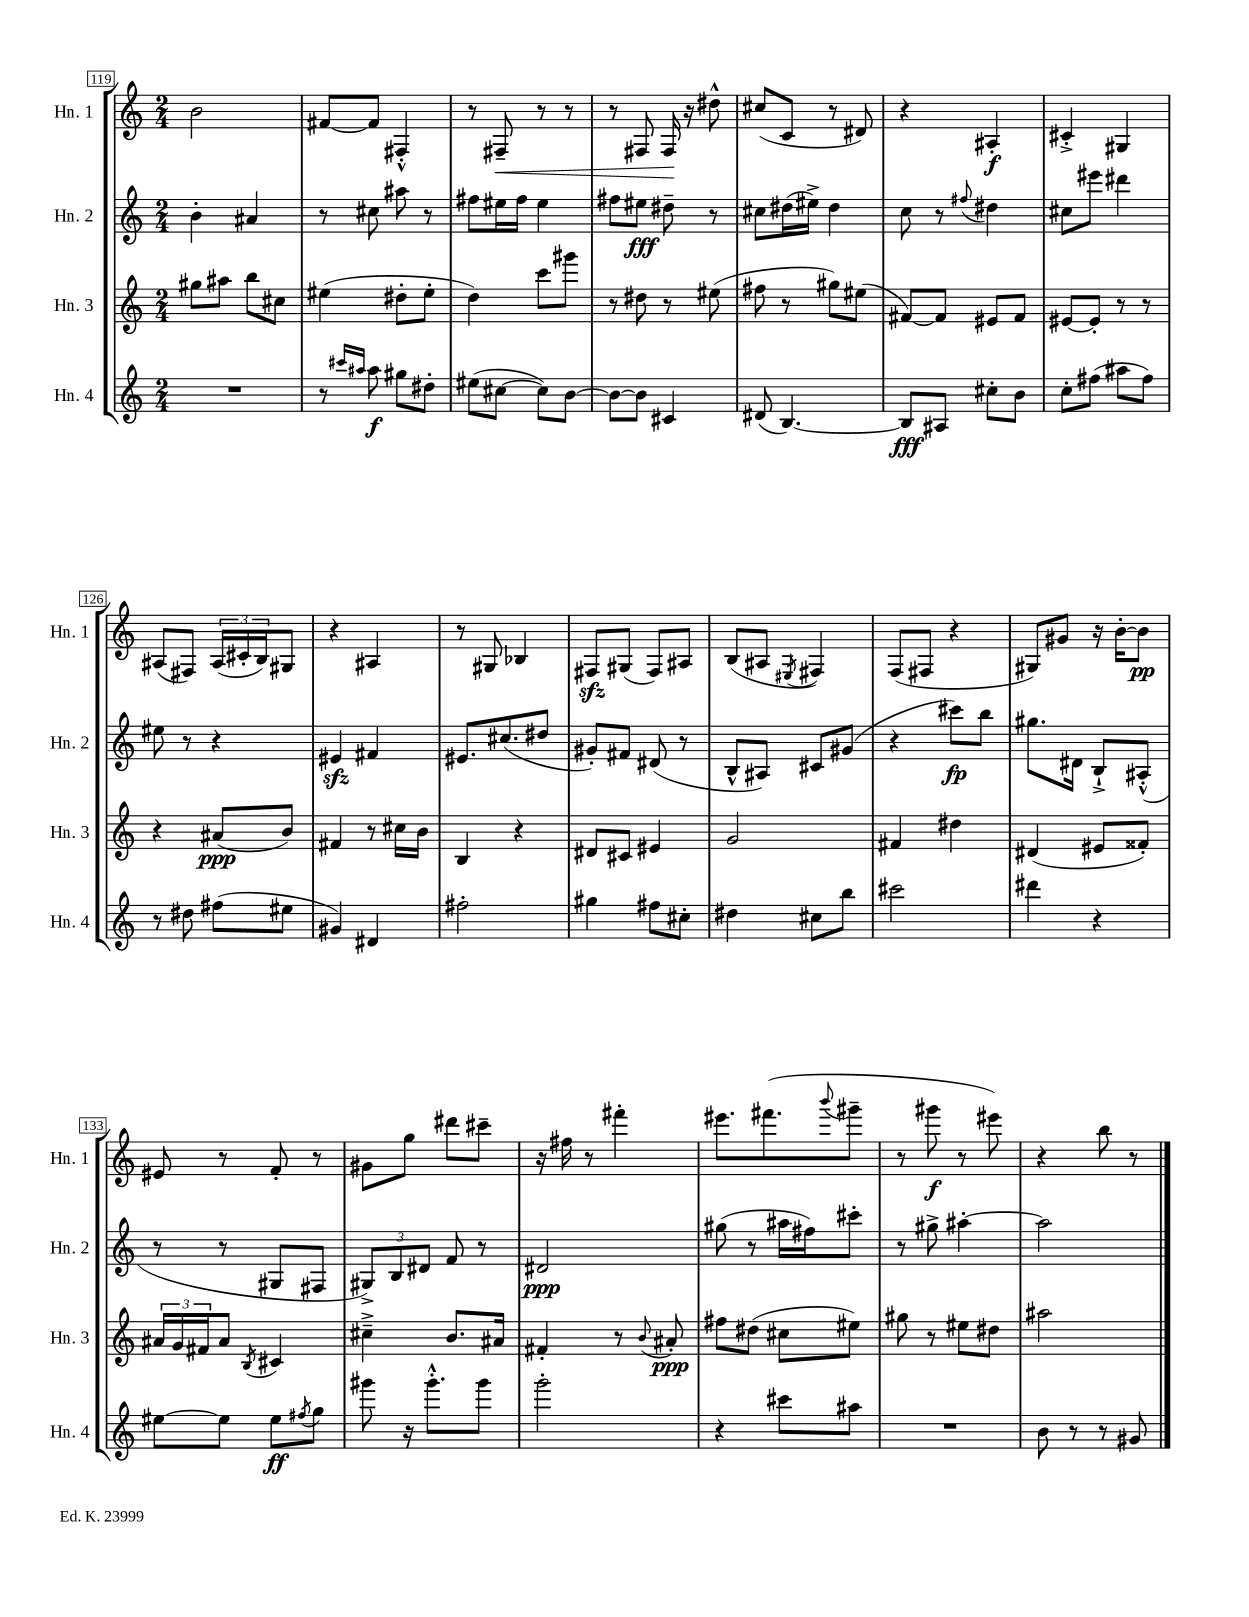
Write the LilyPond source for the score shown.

<<
\new StaffGroup <<
\new Staff = "s0" \with { instrumentName = "Hn. 1" shortInstrumentName = "Hn. 1" } {
    \clef treble \key c \major \numericTimeSignature \time 2/4
    b'2 |
    fis'8~ fis'8 fis4-.-^ |
    r8 fis8--\< r8 r8 |
    r8 fis8 fis16\! r16 dis''8-^ |
    cis''8( c'8 r8 dis'8) |
    r4 ais4-.\f |
    cis'4-.-> gis4 |
    ais8( fis8) \tuplet 3/2 { ais16( cis'16-. b16) } gis8 |
    r4 ais4 |
    r8 gis8 bes4 |
    fis8\sfz gis8( fis8) ais8 |
    b8( ais8 \acciaccatura { eis8 } fis4) |
    f8( fis8 r4 |
    gis8) gis'8 r16 b'16~-. b'8\pp |
    eis'8 r8 f'8-. r8 |
    gis'8 g''8 dis'''8 cis'''8-- |
    r16 fis''16 r8 fis'''4-. |
    eis'''8. fis'''8.( \appoggiatura { b'''8 } gis'''8-- |
    r8 gis'''8\f r8 eis'''8) |
    r4 b''8 r8 \bar "|." |
}
\new Staff = "s1" \with { instrumentName = "Hn. 2" shortInstrumentName = "Hn. 2" } {
    \clef treble \key c \major \numericTimeSignature \time 2/4
    b'4-. ais'4 |
    r8 cis''8 ais''8 r8 |
    fis''8 eis''16 fis''16 eis''4 |
    fis''8 eis''8\fff dis''8-- r8 |
    cis''8 dis''16( eis''16->) dis''4 |
    c''8 r8 \appoggiatura { fis''8 } dis''4 |
    cis''8 eis'''8 dis'''4 |
    eis''8 r8 r4 |
    eis'4\sfz fis'4 |
    eis'8. cis''8.( dis''8 |
    gis'8-.) fis'8 dis'8( r8 |
    b8-^ ais8) cis'8 gis'8( |
    r4 cis'''8\fp) b''8 |
    gis''8. dis'16 b8-!-> ais8-.-^( |
    r8 r8 gis8 fis8 |
    \tuplet 3/2 { gis8->) b8 dis'8 } f'8 r8 |
    dis'2\ppp |
    gis''8( r8 ais''16 fis''16) cis'''8-. |
    r8 gis''8-> ais''4~-. |
    ais''2 \bar "|." |
}
\new Staff = "s2" \with { instrumentName = "Hn. 3" shortInstrumentName = "Hn. 3" } {
    \clef treble \key c \major \numericTimeSignature \time 2/4
    gis''8 ais''8 b''8 cis''8 |
    eis''4( dis''8-. eis''8-. |
    d''4) c'''8 gis'''8 |
    r8 dis''8 r8 eis''8( |
    fis''8 r8 gis''8) eis''8( |
    fis'8~) fis'8 eis'8 fis'8 |
    eis'8~ eis'8-. r8 r8 |
    r4 ais'8\ppp( b'8) |
    fis'4 r8 cis''16 b'16 |
    b4 r4 |
    dis'8 cis'8 eis'4 |
    g'2 |
    fis'4 dis''4 |
    dis'4( eis'8 fisis'8-.) |
    \tuplet 3/2 { ais'16 g'16 fis'16 } ais'8 \acciaccatura { b8 } cis'4 |
    cis''4---> b'8. ais'16 |
    fis'4-. r8 \appoggiatura { b'8 } ais'8-.\ppp |
    fis''8 dis''8( cis''8 eis''8) |
    gis''8 r8 eis''8 dis''8 |
    ais''2 \bar "|." |
}
\new Staff = "s3" \with { instrumentName = "Hn. 4" shortInstrumentName = "Hn. 4" } {
    \clef treble \key c \major \numericTimeSignature \time 2/4
    R2 |
    r8 \grace { cis'''16 ais''16 } ais''8\f gis''8 dis''8-. |
    eis''8( cis''8~ cis''8) b'8~ |
    b'8~ b'8 cis'4 |
    dis'8( b4.~) |
    b8\fff ais8 cis''8-. b'8 |
    c''8-. fis''8( ais''8 fis''8) |
    r8 dis''8 fis''8( eis''8 |
    gis'4) dis'4 |
    fis''2-. |
    gis''4 fis''8 cis''8-. |
    dis''4 cis''8 b''8 |
    cis'''2 |
    dis'''4 r4 |
    eis''8~ eis''8 eis''8\ff \acciaccatura { fis''8 } g''8 |
    gis'''8 r16 gis'''8.-.-^ gis'''8 |
    g'''2-. |
    r4 cis'''8 ais''8 |
    R2 |
    b'8 r8 r8 gis'8 \bar "|." |
}
>>
>>
\layout { \context { \Score currentBarNumber = #119 \override BarNumber.stencil = #(make-stencil-boxer 0.1 0.3 ly:text-interface::print) } }
